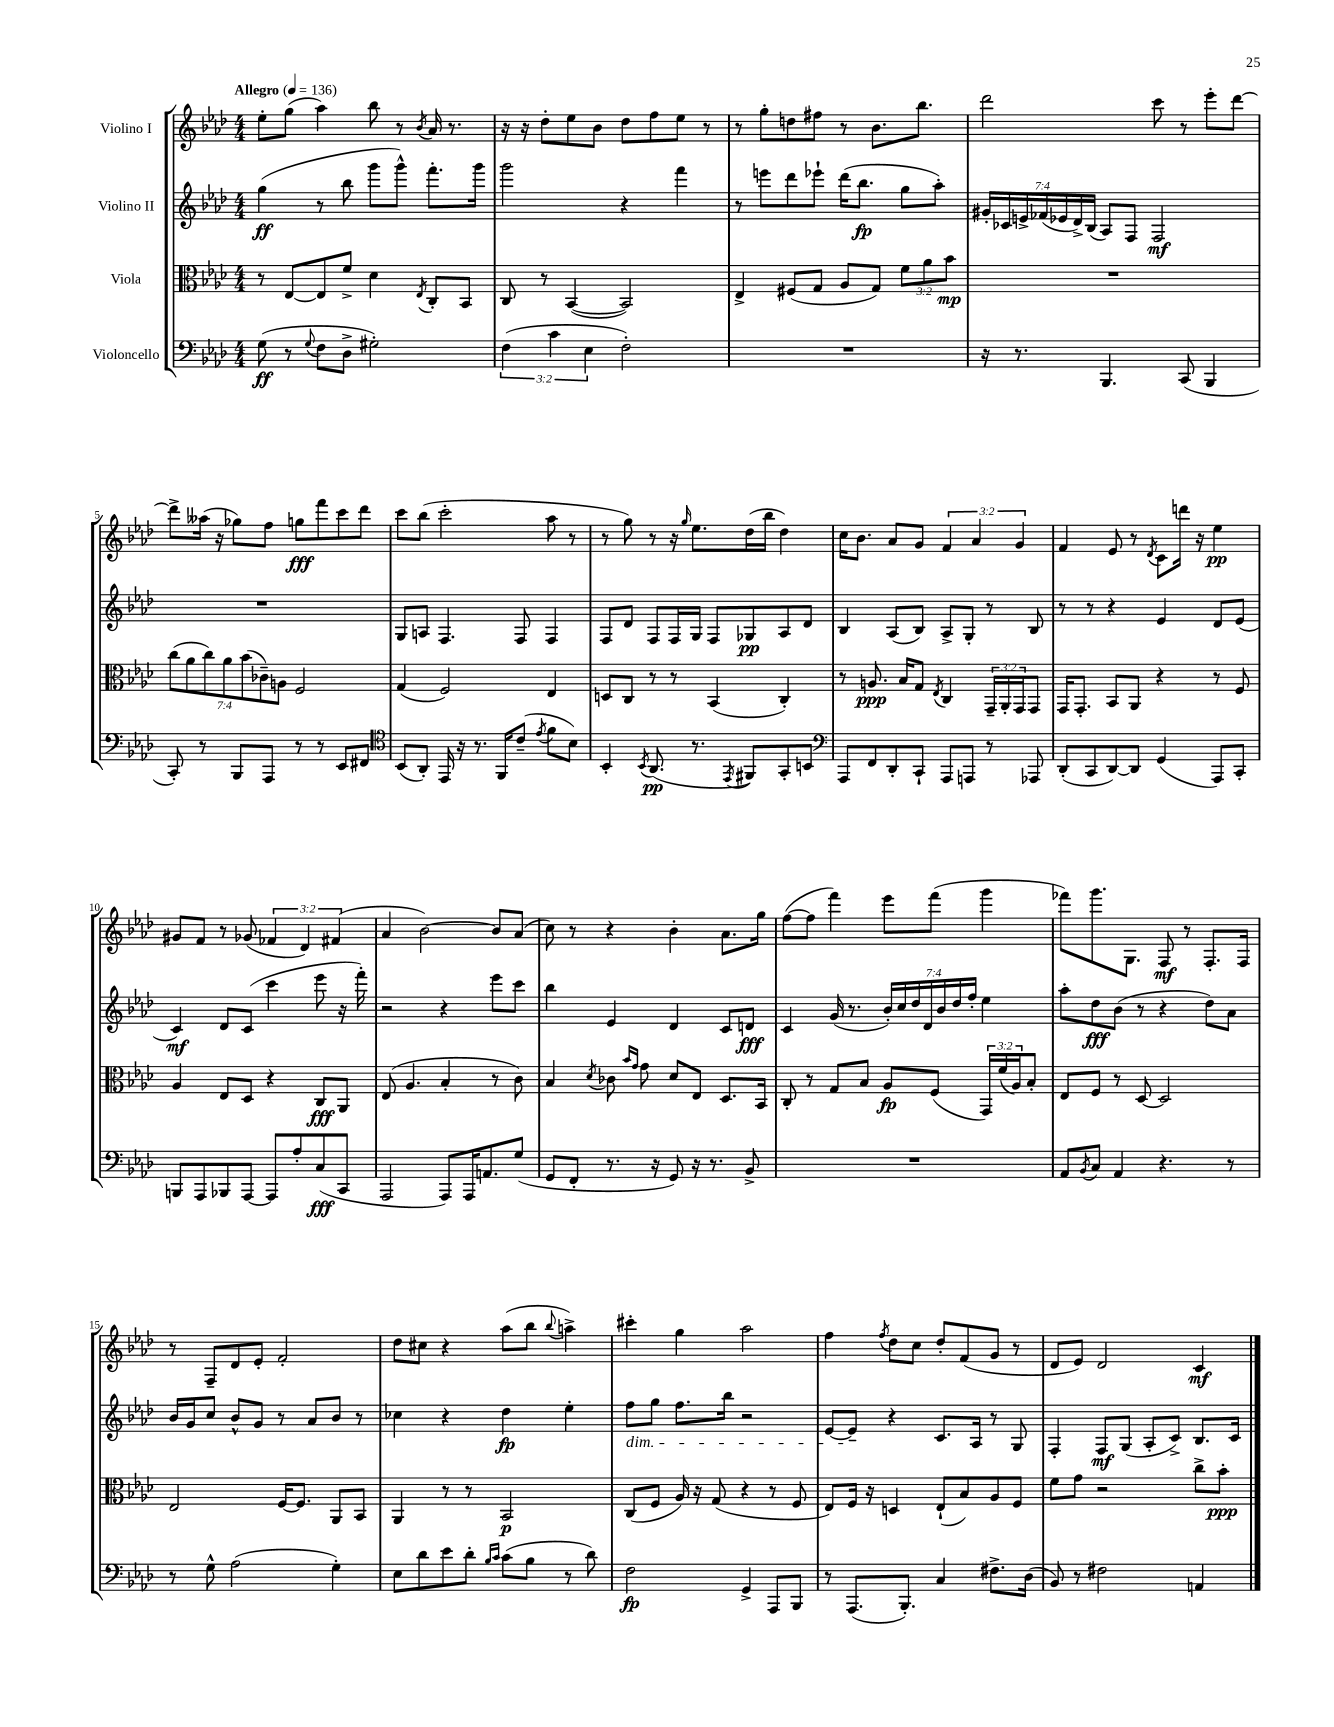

**kern	**dynam	**kern	**dynam	**kern	**dynam	**kern	**dynam
*part4	*part4	*part3	*part3	*part2	*part2	*part1	*part1
*staff4	*staff4	*staff3	*staff3	*staff2	*staff2	*staff1	*staff1
*I"Violoncello	*	*I"Viola	*	*I"Violino II	*	*I"Violino I	*
*clefF4	*	*clefC3	*	*clefG2	*	*clefG2	*
*k[b-e-a-d-]	*	*k[b-e-a-d-]	*	*k[b-e-a-d-]	*	*k[b-e-a-d-]	*
*M4/4	*	*M4/4	*	*M4/4	*	*M4/4	*
*MM136	*	*MM136	*	*MM136	*	*MM136	*
=1	=1	=1	=1	=1	=1	=1	=1
!	!	!	!	!	!	!LO:TX:a:B:t=Allegro	!
(8G\	ff	8r	.	(4gg\	ff	8ee-'\L	.
8r	.	[8E-/L	.	.	.	(8gg\J	.
8qqG/	.	.	.	.	.	.	.
8F\L	.	8E-/]	.	8r	.	4aa-\)	.
8D-^\J	.	8f^/J	.	8bb-\	.	.	.
2G#X'\)	.	4d-\	.	8ggg\L	.	8bb-\	.
.	.	.	.	8ggg^^\J)	.	8r	.
.	.	8qE-/	.	.	.	8qb-/	.
.	.	8C'/L	.	8.fff'\L	.	16a-/	.
.	.	.	.	.	.	8.r	.
.	.	8BB-/J	.	.	.	.	.
.	.	.	.	16ggg\Jk	.	.	.
=2	=2	=2	=2	=2	=2	=2	=2
(6F\	.	8C/	.	2ggg\	.	16r	.
.	.	.	.	.	.	16r	.
.	.	8r	.	.	.	8dd-'\L	.
6c\	.	.	.	.	.	.	.
.	.	([4BB-/	.	.	.	8ee-\	.
6E-\	.	.	.	.	.	.	.
.	.	.	.	.	.	8b-\J	.
2F'\)	.	2BB-/])	.	4r	.	8dd-\L	.
.	.	.	.	.	.	8ff\	.
.	.	.	.	4fff\	.	8ee-\J	.
.	.	.	.	.	.	8r	.
=3	=3	=3	=3	=3	=3	=3	=3
1r	.	4E-^/	.	8r	.	8r	.
.	.	.	.	8eeen\L	.	8gg'\L	.
.	.	(8F#X/L	.	8ddd-\	.	8ddn\	.
.	.	8G/J	.	8eee-X`\J	.	8ff#X\J	.
.	.	8A-/L	.	(16ddd-\KL	.	8r	.
.	.	.	.	8.bb-\J	fp	.	.
.	.	8G/J)	.	.	.	8.b-\L	.
.	.	12f\L	.	8gg\L	.	.	.
.	.	.	.	.	.	8.bb-\J	.
.	.	12a-\	.	.	.	.	.
.	.	.	.	8aa-'\J)	.	.	.
.	.	12b-\J	mp	.	.	.	.
=4	=4	=4	=4	=4	=4	=4	=4
16r	.	1r	.	28g#X'/LL	.	2ddd-\	.
.	.	.	.	28c-X/	.	.	.
8.r	.	.	.	.	.	.	.
.	.	.	.	28en^/	.	.	.
.	.	.	.	(28f-X/	.	.	.
.	.	.	.	28e-X/	.	.	.
.	.	.	.	28d-^/)	.	.	.
.	.	.	.	(28B-/JJ	.	.	.
4.BBB-/	.	.	.	8A-/L)	.	.	.
.	.	.	.	8F/J	.	.	.
.	.	.	.	2F/	mf	8ccc\	.
(8CC/	.	.	.	.	.	8r	.
4BBB-/	.	.	.	.	.	8eee-'\L	.
.	.	.	.	.	.	[8ddd-\J	.
!!LO:LB:g=z
=5	=5	=5	=5	=5	=5	=5	=5
8CC'/)	.	(14cc\L	.	1r	.	8ddd-^\L]	.
.	.	14a-\	.	.	.	.	.
8r	.	.	.	.	.	(16aa--X\Jk	.
.	.	14cc\)	.	.	.	.	.
.	.	.	.	.	.	16r	.
.	.	14a-\	.	.	.	.	.
8BBB-/L	.	.	.	.	.	8gg-X\L)	.
.	.	(14b-\	.	.	.	.	.
.	.	14c-X~\)	.	.	.	.	.
8AAA-/J	.	.	.	.	.	8ff\J	.
.	.	14An\J	.	.	.	.	.
8r	.	2F/	.	.	.	8ggn\L	fff
8r	.	.	.	.	.	8fff\	.
8EE-/L	.	.	.	.	.	8ccc\	.
8FF#X/J	.	.	.	.	.	8ddd-\J	.
=6	=6	=6	=6	=6	=6	=6	=6
*clefC4	*	*	*	*	*	*	*
(8BB-/L	.	(4G/	.	8G/L	.	8ccc\L	.
8AA-'/J)	.	.	.	8An/J	.	(8bb-\J	.
16EE-/	.	2F/)	.	4.F/	.	2ccc'\	.
16r	.	.	.	.	.	.	.
8.r	.	.	.	.	.	.	.
16FF/KL	.	.	.	.	.	.	.
(8c~/J	.	.	.	8F/	.	.	.
8qe-/	.	.	.	.	.	.	.
8f\L	.	4E-/	.	4F/	.	8aa-\	.
8B-\J)	.	.	.	.	.	8r	.
=7	=7	=7	=7	=7	=7	=7	=7
4BB-'/	.	8Dn/L	.	8F/L	.	8r	.
.	.	8C/J	.	8d-/J	.	8gg\)	.
8qBB-/	.	.	.	.	.	.	.
(8.AA-/	pp	8r	.	8F/L	.	8r	.
.	.	8r	.	16F/L	.	16r	.
.	.	.	.	.	.	16qqgg/	.
8.r	.	.	.	16G/JJ	.	8.ee-\L	.
.	.	(4BB-/	.	8F/L	.	.	.
8qEE-/	.	.	.	.	.	.	.
8FF#X/L)	.	.	.	8G-X/	pp	(16dd-\L	.
.	.	.	.	.	.	16bb-\JJ	.
8GG'/	.	4C'/)	.	8A-/	.	4dd-\)	.
8BBn/J	.	.	.	8d-/J	.	.	.
=8	=8	=8	=8	=8	=8	=8	=8
*clefF4	*	*	*	*	*	*	*
8AAA-/L	.	8r	.	4B-/	.	16cc\KL	.
.	.	.	.	.	.	8.b-\J	.
8FF/	.	8.An/	ppp	.	.	.	.
8DD-'/	.	.	.	(8A-/L	.	8a-/L	.
.	.	16B-/KL	.	.	.	.	.
8CC`/J	.	8G/J	.	8B-/J)	.	8g/J	.
.	.	8qE-/	.	.	.	.	.
8AAA-/L	.	4C/	.	8A-^/L	.	6f/	.
8AAAn/J	.	.	.	8G'/J	.	.	.
.	.	.	.	.	.	6a-/	.
8r	.	24GG~/LL	.	8r	.	.	.
.	.	24AA-'/	.	.	.	.	.
.	.	24GG/J	.	.	.	6g/	.
8AAA-X/	.	8GG/J	.	8B-/	.	.	.
=9	=9	=9	=9	=9	=9	=9	=9
(8DD-'/L	.	16GG/KL	.	8r	.	4f/	.
.	.	8.GG'/J	.	.	.	.	.
8CC/	.	.	.	8r	.	.	.
[8DD-/)	.	8BB-/L	.	4r	.	8e-/	.
8DD-/J]	.	8AA-/J	.	.	.	8r	.
.	.	.	.	.	.	8qd-/	.
(4GG/	.	4r	.	4e-/	.	8c\L	.
.	.	.	.	.	.	16dddn\Jk	.
.	.	.	.	.	.	16r	.
8AAA-/L)	.	8r	.	8d-/L	.	4ee-\	pp
8CC'/J	.	8F/	.	(8e-/J	.	.	.
!!LO:LB:g=z
=10	=10	=10	=10	=10	=10	=10	=10
8BBBn/L	.	4A-/	.	4c/)	mf	8g#X/L	.
8AAA-/	.	.	.	.	.	8f/J	.
8BBB-X/	.	8E-/L	.	8d-/L	.	8r	.
[8AAA-/J	.	8D-/J	.	(8c/J	.	(8g-X/	.
8AAA-/L]	.	4r	.	4ccc\	.	6f-X/	.
8A-'/	.	.	.	.	.	.	.
.	.	.	.	.	.	6d-/)	.
(8C/	fff	8C/L	fff	8eee-\	.	.	.
.	.	.	.	.	.	(6f#X/	.
8CC/J	.	8AA-/J	.	16r	.	.	.
.	.	.	.	16fff'\)	.	.	.
=11	=11	=11	=11	=11	=11	=11	=11
2AAA-/	.	(8E-/	.	2r	.	4a-/	.
.	.	4.A-/	.	.	.	.	.
.	.	.	.	.	.	[2b-\)	.
8AAA-/L)	.	4B-'/	.	4r	.	.	.
16AAA-/K	.	.	.	.	.	.	.
8.AAn/	.	.	.	.	.	.	.
.	.	8r	.	8eee-\L	.	8b-/L]	.
(8G/J	.	8c\)	.	8ccc\J	.	(8a-/J	.
=12	=12	=12	=12	=12	=12	=12	=12
8GG/L	.	4B-/	.	4bb-\	.	8cc\)	.
8FF'/J	.	.	.	.	.	8r	.
.	.	8qd-/	.	.	.	.	.
8.r	.	8c-X\	.	4e-/	.	4r	.
.	.	16qqb-/LL	.	.	.	.	.
.	.	16qqg/JJ	.	.	.	.	.
.	.	8g\	.	.	.	.	.
16r	.	.	.	.	.	.	.
8GG/)	.	8d-/L	.	4d-/	.	4b-'\	.
16r	.	8E-/J	.	.	.	.	.
8.r	.	.	.	.	.	.	.
.	.	8.D-/L	.	8c/L	.	8.a-\L	.
8BB-^/	.	.	.	8dn/J	fff	.	.
.	.	16BB-/Jk	.	.	.	16gg\Jk	.
=13	=13	=13	=13	=13	=13	=13	=13
1r	.	8C'/	.	4c/	.	([8ff\L	.
.	.	8r	.	.	.	8ff\J]	.
.	.	8G/L	.	(16g/	.	4fff\)	.
.	.	.	.	8.r	.	.	.
.	.	8B-/J	.	.	.	.	.
.	.	8A-/L	fp	28b-'/LL)	.	8eee-\L	.
.	.	.	.	28cc/	.	.	.
.	.	.	.	28dd-/	.	.	.
.	.	.	.	28d-/	.	.	.
.	.	(8F/J	.	.	.	(8fff\J	.
.	.	.	.	28b-/	.	.	.
.	.	.	.	28dd-/	.	.	.
.	.	.	.	28ff'/JJ	.	.	.
.	.	24GG/LL)	.	4ee-\	.	4ggg\	.
.	.	(24f/	.	.	.	.	.
.	.	24A-/J)	.	.	.	.	.
.	.	8B-'/J	.	.	.	.	.
=14	=14	=14	=14	=14	=14	=14	=14
8AA-/L	.	8E-/L	.	8aa-'\L	.	8fff-X\L)	.
8qBB-/	.	.	.	.	.	.	.
8C/J	.	8F/J	.	8dd-\	fff	8.ggg\	.
4AA-/	.	8r	.	(8b-\J	.	.	.
.	.	.	.	.	.	8.G\J	.
.	.	[8D-/	.	8r	.	.	.
4.r	.	2D-/]	.	4r	.	8F/	mf
.	.	.	.	.	.	8r	.
.	.	.	.	8dd-\L)	.	8.F'/L	.
8r	.	.	.	8a-\J	.	.	.
.	.	.	.	.	.	16F/Jk	.
!!LO:LB:g=z
=15	=15	=15	=15	=15	=15	=15	=15
8r	.	2E-/	.	16b-/LL	.	8r	.
.	.	.	.	16g/J	.	.	.
8G^^\	.	.	.	8cc/J	.	8F~/L	.
(2A-\	.	.	.	8b-^^/L	.	8d-/	.
.	.	.	.	8g/J	.	8e-'/J	.
.	.	[16F/KL	.	8r	.	2f'/	.
.	.	8.F/J]	.	.	.	.	.
.	.	.	.	8a-/L	.	.	.
4G'\)	.	8AA-/L	.	8b-/J	.	.	.
.	.	8BB-/J	.	8r	.	.	.
=16	=16	=16	=16	=16	=16	=16	=16
8E-\L	.	4AA-/	.	4cc-X\	.	8dd-\L	.
8d-\	.	.	.	.	.	8cc#X\J	.
8e-\	.	8r	.	4r	.	4r	.
8d-'\J	.	8r	.	.	.	.	.
16qqB-/LL	.	.	.	.	.	.	.
16qqc/JJ	.	.	.	.	.	.	.
(8c\L	.	2BB-/	p	4dd-\	fp	(8aa-\L	.
8B-\J	.	.	.	.	.	8bb-\J	.
.	.	.	.	.	.	8qqbb-/	.
8r	.	.	.	4ee-'\	.	4aan^\)	.
8d-\)	.	.	.	.	.	.	.
=17	=17	=17	=17	=17	=17	=17	=17
!	!	!	!	!LO:TX:b:i:t=dim.	!	!	!
2F\	fp	(8C/L	.	8ff\L	.	4ccc#X'\	.
.	.	8F/J	.	8gg\J	.	.	.
.	.	16A-/)	.	8.ff\L	.	4gg\	.
.	.	16r	.	.	.	.	.
.	.	(8G/	.	.	.	.	.
.	.	.	.	16bb-\Jk	.	.	.
4GG^/	.	4r	.	2r	.	2aa-\	.
8AAA-/L	.	8r	.	.	.	.	.
8BBB-/J	.	8F/	.	.	.	.	.
=18	=18	=18	=18	=18	=18	=18	=18
8r	.	8E-/L)	.	[8e-/L	.	4ff\	.
(8.AAA-/L	.	16F/Jk	.	8e-~/J]	.	.	.
.	.	16r	.	.	.	.	.
.	.	.	.	.	.	8qff/	.
.	.	4Dn/	.	4r	.	8dd-\L	.
8.BBB-'/J)	.	.	.	.	.	.	.
.	.	.	.	.	.	8cc\J	.
4C/	.	(8E-`/L	.	8.c/L	.	8dd-'/L	.
.	.	8B-/)	.	.	.	(8f/	.
.	.	.	.	16A-/Jk	.	.	.
8.F#X^\L	.	8A-/	.	8r	.	8g/J	.
.	.	8F/J	.	8G/	.	8r	.
(16D-\Jk	.	.	.	.	.	.	.
=19	=19	=19	=19	=19	=19	=19	=19
8BB-/)	.	8f\L	.	4F'/	.	8d-/L	.
8r	.	8g\J	.	.	.	8e-/J)	.
2F#X\	.	2r	.	8F/L	mf	2d-/	.
.	.	.	.	(8G/J	.	.	.
.	.	.	.	8A-'/L	.	.	.
.	.	.	.	8c^/J)	.	.	.
4AAn/	.	8cc^\L	.	8.B-/L	.	4c/	mf
.	.	8b-'\J	ppp	.	.	.	.
.	.	.	.	16c/Jk	.	.	.
==	==	==	==	==	==	==	==
*-	*-	*-	*-	*-	*-	*-	*-
